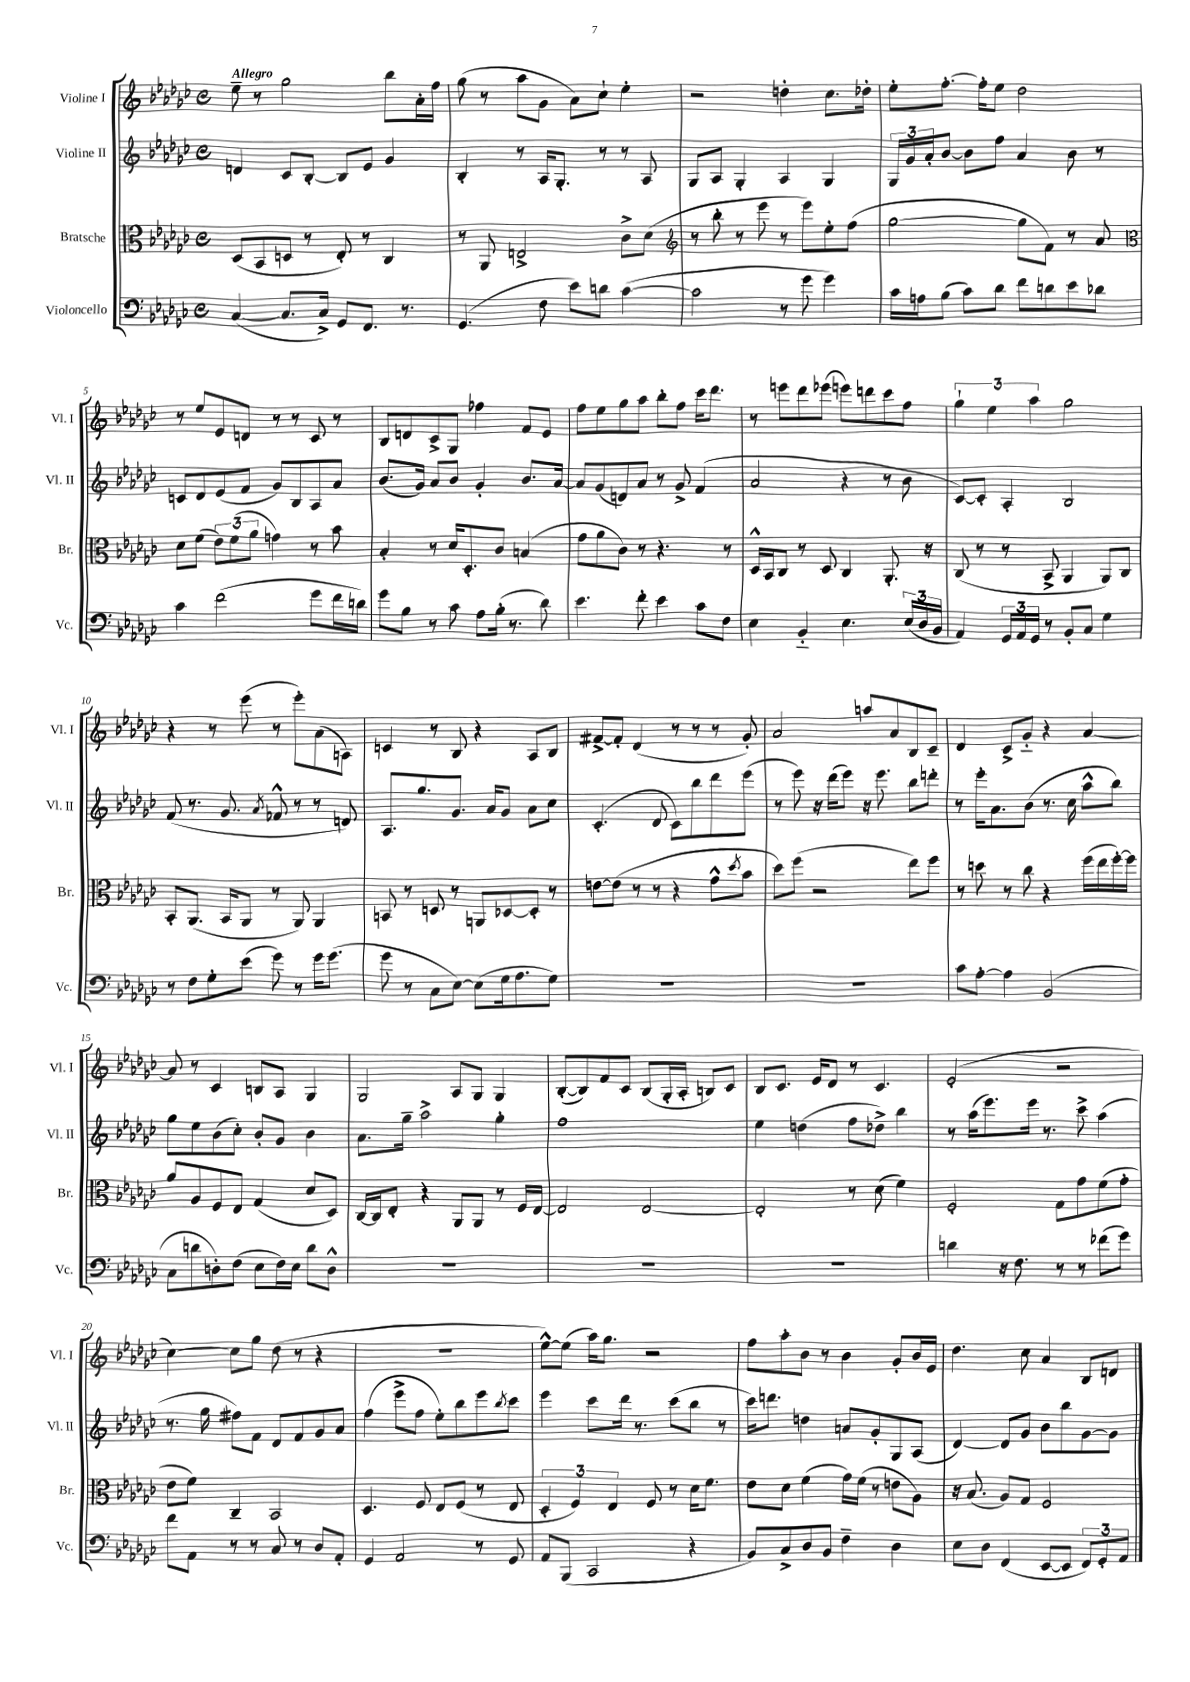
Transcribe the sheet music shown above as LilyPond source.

<<
\new StaffGroup <<
\new Staff = "s0" \with { instrumentName = "Violine I" shortInstrumentName = "Vl. I" } {
    \clef treble \key ges \major \defaultTimeSignature \time 4/4 \tempo "Allegro"
    ees''8-- r8 ges''2 bes''8 aes'16-. f''16 |
    ges''8( r8 aes''8 ges'8 aes'8) ces''8-! ees''4-. |
    r2 d''4-. ces''8. des''16-. |
    ees''8-. f''8.~-. f''16-. ees''8 des''2 |
    r8 ees''8 ees'8 d'8 r8 r8 ces'8 r8 |
    bes8 d'8 ces'8-> ges8 fes''4 f'8 ees'8 |
    f''8 ees''8 ges''8 aes''8 bes''8-. f''8 ces'''16 des'''8. |
    r8 e'''8 des'''8 ees'''8( e'''8) d'''8 ces'''8 f''8 |
    \tuplet 3/2 { ges''4-! ees''4 aes''4 } ges''2 |
    r4 r8 ees'''8( r8 ees'''8-.) aes'8( a8) |
    c'4 r8 bes8 r4 aes8 bes8 |
    fis'8~-> fis'8-. des'4( r8 r8 r8 ges'8-.) |
    aes'2 a''8 aes'8 bes8 ces'8-- |
    des'4 ces'8-> ges'8-_ r4 aes'4~ |
    aes'8 r8 ces'4 b8 aes8 ges4 |
    ges2 aes8 ges8 ges4 |
    bes8~-.( bes8) f'8 ces'8 bes8( ges16-. aes16-. b8) ces'8 |
    bes8 ces'8. ees'16 des'8 r8 ces'4. |
    ees'2-.( r2 |
    ces''4~) ces''8 ges''8 des''8( r8 r4 |
    R1 |
    ees''8~-^) ees''8( aes''16) ges''8. r2 |
    f''8 aes''8-. bes'8 r8 bes'4 ges'8-. bes'16 ees'16 |
    des''4. ces''8 aes'4 bes8 d'8 \bar "|." |
}
\new Staff = "s1" \with { instrumentName = "Violine II" shortInstrumentName = "Vl. II" } {
    \clef treble \key ges \major \defaultTimeSignature \time 4/4
    d'4 ces'8 bes8~-. bes8 ees'8 ges'4 |
    bes4-. r8 aes16 ges8.-. r8 r8 aes8 |
    ges8 aes8 ges4-. aes4 ges4 |
    \tuplet 3/2 { ges16 ges'16 aes'16-. } bes'8~ bes'8 f''8 aes'4 bes'8 r8 |
    c'8 des'8 ees'8( f'8 ges'8) bes8 aes8 aes'8 |
    bes'8.( ges'16) aes'8 bes'8 ges'4-. bes'8. aes'16~ |
    aes'8 ges'8( d'8) aes'8 r8 ges'8-> f'4( |
    aes'2 r4 r8 bes'8 |
    ces'8~) ces'8-. aes4-. bes2 |
    f'8( r8. ges'8. \acciaccatura { aes'8 } fes'8-^ r8 r8 d'8) |
    aes8. ges''8. ges'8. aes'16 ges'8 aes'8 ces''8 |
    ces'4.-.( des'8 ces'8) bes''8 des'''8 ees'''8( |
    r8 ees'''8) r16 des'''16( ees'''8) r16 ees'''8. bes''8 d'''8-. |
    r8 ees'''16-. aes'8. bes'8( r8. ces''16 aes''8-^ bes''8) |
    ges''8 ees''8 bes'8( ces''8-.) bes'8-. ges'8 bes'4 |
    aes'8. ges''16-- aes''2-> ges''4-. |
    f''1 |
    ees''4 d''4( f''8 des''8->) bes''4 |
    r8 aes''16( ees'''8.) ees'''16 r8. ces'''8-> aes''4( |
    r8. ges''16 fis''8) f'8 des'8 f'8 ges'8 aes'8 |
    f''4( ees'''8-> f''8 ees''8-.) bes''8 ees'''8 \acciaccatura { bes''8 } ces'''8 |
    ees'''4 ces'''8 des'''16 r8. ces'''8( bes''8 r8 |
    ces'''16) d'''8. d''4 a'8 ges'8-. ges8 aes8( |
    des'4~) des'8 ges'8 bes'8 bes''8 ges'8~ ges'8 \bar "|." |
}
\new Staff = "s2" \with { instrumentName = "Bratsche" shortInstrumentName = "Br." } {
    \clef alto \key ges \major \defaultTimeSignature \time 4/4
    des8( bes,8 d8 r8 ees8-.) r8 ces4 |
    r8 aes,8 e2-> ces'8-> des'8( |
    \clef treble r8 bes''8-. r8 ees'''8 r8 ees'''8) ees''8-. f''8( |
    ges''2~ ges''8 f'8) r8 aes'8 |
    \clef alto des'8 f'8( \tuplet 3/2 { ees'8) f'8( aes'8 } g'4) r8 bes'8 |
    bes4-. r8 des'16 des8.-. ces'8 b4( |
    ges'8 aes'8 ces'8) r8 r4. r8 |
    des16-^ bes,16 ces8 r8 des8 ces4 aes,8.-. r16 |
    ces8( r8 r8 bes,8-> aes,4 aes,8) ces8 |
    bes,8-. aes,8.( bes,16 aes,8 r8 aes,8) aes,4 |
    b,8 r8 d8 r8 a,8 des8~ des8-. r8 |
    e'8~ e'8( r8 r8 r4 ges'8-^ \acciaccatura { des''8 } bes'8 |
    des''8) f''8( r2 ees''8) f''8 |
    r8 d''8 r8 ces''8 r4 f''16( ees''16 f''16~-.) f''16 |
    aes'8 aes8 f8 ees8 ges4( des'8 des8) |
    ces16~ ces16 ees8-. r4 aes,8 aes,8 r8 f16 ees16~ |
    ees2 ees2~ |
    ees2-. r8 des'8( f'4) |
    f2-. ges8 ges'8 f'8( ges'8-. |
    ees'8 f'8) ces4-- bes,2 |
    des4. f8 ees8 f8( r8 ees8 |
    \tuplet 3/2 { des4-. f4) ees4 } f8 r8 des'16 f'8. |
    ees'8 des'8 f'4( ges'16) f'16( r8 e'8 aes8) |
    r16 bes8.( aes8) ges8 f2 \bar "|." |
}
\new Staff = "s3" \with { instrumentName = "Violoncello" shortInstrumentName = "Vc." } {
    \clef bass \key ges \major \defaultTimeSignature \time 4/4
    ces4~( ces8. ces16->) ges,8 f,8. r8. |
    ges,4.( f8 ees'8) d'8 ces'4~( |
    ces'2 r8 ges'8 ges'4) |
    ces'16 a16 bes8( ces'8) des'8 f'8 d'8 ees'8 des'8 |
    ces'4 f'2( ges'8 f'16 d'16) |
    ges'8 bes8 r8 ces'8 aes8 bes16-.( r8. des'8) |
    ees'4. f'8-. ees'4 ces'8 f8 |
    ees4 bes,4-_ ees4. \tuplet 3/2 { ees16( des16 bes,16 } |
    aes,4) \tuplet 3/2 { ges,16 aes,16 ges,16 } r8 bes,8-. ces8 ges4 |
    r8 f8 ges8-. ees'8( ges'8) r8 ges'16 ges'8.( |
    ges'8 r8 ces8 ees8~) ees8( ges16 aes8. ges8) |
    R1 |
    R1 |
    ces'8 aes8~-. aes4 bes,2( |
    ces8 d'8 d8-.) f8( ees8 f16) ees16 d'8 d8-^ |
    R1 |
    R1 |
    R1 |
    d'4 r16 f8. r8 r8 fes'8( ges'8) |
    f'8 aes,8 r8 r8 ces8 r8 des8 aes,8-. |
    ges,4 aes,2 r8 ges,8 |
    aes,8 bes,,8( ces,2 r4 |
    bes,8) ces8-> des8 bes,8 f4-- des4 |
    ees8 des8 f,4( ees,8~ ees,8 \tuplet 3/2 { f,8) ges,8-. aes,8 } \bar "|." |
}
>>
>>
